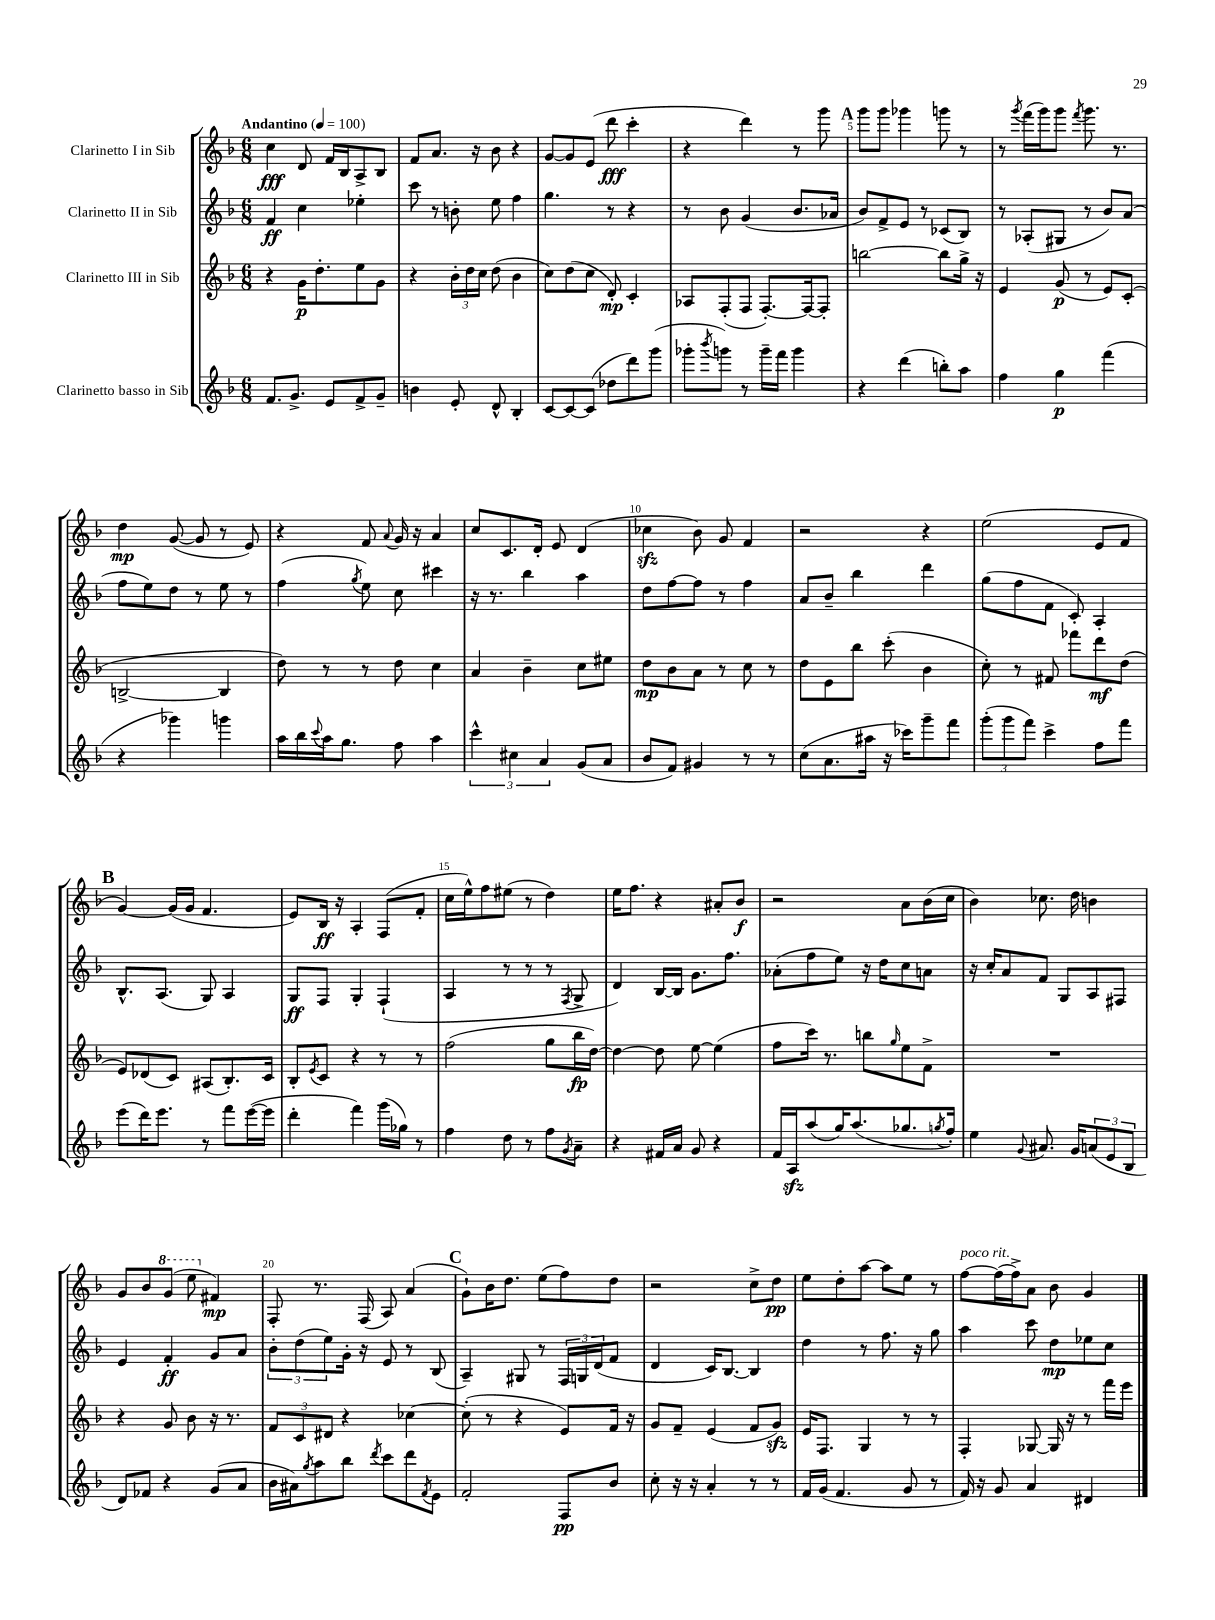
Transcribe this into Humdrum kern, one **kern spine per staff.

**kern	**dynam	**kern	**dynam	**kern	**dynam	**kern	**dynam
*part4	*part4	*part3	*part3	*part2	*part2	*part1	*part1
*staff4	*staff4	*staff3	*staff3	*staff2	*staff2	*staff1	*staff1
*I"Clarinetto basso in Sib	*	*I"Clarinetto III in Sib	*	*I"Clarinetto II in Sib	*	*I"Clarinetto I in Sib	*
*clefG2	*	*clefG2	*	*clefG2	*	*clefG2	*
*k[b-]	*	*k[b-]	*	*k[b-]	*	*k[b-]	*
*M6/8	*	*M6/8	*	*M6/8	*	*M6/8	*
*MM100	*	*MM100	*	*MM100	*	*MM100	*
=1	=1	=1	=1	=1	=1	=1	=1
!	!	!	!	!	!	!LO:TX:a:B:t=Andantino	!
8.f/L	.	4r	.	4f/	ff	4cc\	fff
8.g^/J	.	.	.	.	.	.	.
.	.	16g\KL	p	4cc\	.	8d/	.
.	.	8.dd'\	.	.	.	.	.
8e/L	.	.	.	.	.	16f/LL	.
.	.	.	.	.	.	16B-/J	.
8f^/	.	8ee\	.	4ee-X'\	.	8A^/	.
8g~/J	.	8g\J	.	.	.	8B-/J	.
=2	=2	=2	=2	=2	=2	=2	=2
4bn\	.	4r	.	8ccc\	.	8f/L	.
.	.	.	.	8r	.	8.a/J	.
8e'/	.	24b-'\LL	.	8bn'\	.	.	.
.	.	24dd\	.	.	.	.	.
.	.	.	.	.	.	16r	.
.	.	24cc\JJ	.	.	.	.	.
8d^^/	.	(8dd\	.	8ee\	.	8b-\	.
4B-'/	.	4b-\	.	4ff\	.	4r	.
=3	=3	=3	=3	=3	=3	=3	=3
[8c/L	.	8cc\L)	.	4.gg\	.	[8g/L	.
8c/_	.	(8dd\	.	.	.	8g/]	.
(8c/J]	.	8cc\J	.	.	.	(8e/J	.
8dd-X\L	.	8d'/)	mp	8r	.	8ddd\	fff
8ddd\)	.	4c'/	.	4r	.	4ccc'\	.
(8ggg\J	.	.	.	.	.	.	.
=4	=4	=4	=4	=4	=4	=4	=4
8ggg-X'\L	.	8A-X/L	.	8r	.	4r	.
8qbbb-/	.	.	.	.	.	.	.
8gggn\J)	.	(8F'/	.	8b-\	.	.	.
8r	.	8F/J	.	(4g/	.	4ddd\)	.
16ggg~\LL	.	[8.F'/L)	.	.	.	.	.
16fff\JJ	.	.	.	.	.	.	.
4ggg\	.	.	.	8.b-/L	.	8r	.
.	.	16F/k_	.	.	.	.	.
.	.	8F'/J]	.	.	.	8ggg\	.
.	.	.	.	16a-X/Jk	.	.	.
!!LO:REH:place=s1:t=A
=5	=5	=5	=5	=5	=5	=5	=5
4r	.	[2bbn\	.	8b-/L)	.	8ggg\L	.
.	.	.	.	8f^/	.	8ggg\J	.
(4ddd\	.	.	.	8e/J	.	4ggg-X\	.
.	.	.	.	8r	.	.	.
8bbn'\L)	.	8bb\L]	.	(8c-X/L	.	8gggn\	.
8aa\J	.	16gg^\Jk	.	8B-/J)	.	8r	.
.	.	16r	.	.	.	.	.
=6	=6	=6	=6	=6	=6	=6	=6
4ff\	.	4e/	.	8r	.	8r	.
.	.	.	.	.	.	8qggg/	.
.	.	.	.	(8A-X'/L	.	(16fff\LL	.
.	.	.	.	.	.	16ggg\J)	.
4gg\	p	(8g/	p	8G#X/J	.	8ggg\J	.
.	.	.	.	.	.	8qfff/	.
.	.	8r	.	8r	.	8.ggg\	.
(4fff\	.	8e/L)	.	8b-/L)	.	.	.
.	.	.	.	.	.	8.r	.
.	.	(8c'/J	.	(8a/J	.	.	.
!!LO:LB:g=z
=7	=7	=7	=7	=7	=7	=7	=7
4r	.	[2Bn^/	.	8ff\L	.	4dd\	mp
.	.	.	.	8ee\)	.	.	.
4ggg-X\)	.	.	.	8dd\J	.	([8g/	.
.	.	.	.	8r	.	8g/]	.
4gggn\	.	4B/]	.	8ee\	.	8r	.
.	.	.	.	8r	.	8e/)	.
=8	=8	=8	=8	=8	=8	=8	=8
16aa\LL	.	8dd\)	.	(4ff\	.	4r	.
16bb-\	.	.	.	.	.	.	.
8qqccc/	.	.	.	.	.	.	.
16aa\J	.	8r	.	.	.	.	.
8.gg\J	.	.	.	.	.	.	.
.	.	.	.	8qgg/	.	.	.
.	.	8r	.	8ee\)	.	8f/	.
.	.	.	.	.	.	8qqa/	.
8ff\	.	8dd\	.	8cc\	.	16g/	.
.	.	.	.	.	.	16r	.
4aa\	.	4cc\	.	4ccc#X\	.	4a/	.
=9	=9	=9	=9	=9	=9	=9	=9
6ccc^^\	.	4a/	.	16r	.	8cc/L	.
.	.	.	.	8.r	.	.	.
.	.	.	.	.	.	8.c/	.
6cc#X\	.	.	.	.	.	.	.
.	.	4b-~\	.	4bb-\	.	.	.
.	.	.	.	.	.	16d'/Jk	.
6a/	.	.	.	.	.	.	.
.	.	.	.	.	.	8e/	.
(8g/L	.	8cc\L	.	4aa\	.	(4d/	.
8a/J	.	8ee#X\J	.	.	.	.	.
=10	=10	=10	=10	=10	=10	=10	=10
8b-/L	.	8dd\L	mp	8dd\L	.	4cc-Xzz\	.
8f/J)	.	8b-\	.	[8ff\	.	.	.
4g#X/	.	8a\J	.	8ff\J]	.	8b-\)	.
.	.	8r	.	8r	.	8g/	.
8r	.	8cc\	.	4ff\	.	4f/	.
8r	.	8r	.	.	.	.	.
=11	=11	=11	=11	=11	=11	=11	=11
(8cc\L	.	8dd\L	.	8a/L	.	2r	.
8.a\	.	8e\	.	8b-~/J	.	.	.
.	.	8bb-\J	.	4bb-\	.	.	.
16aa#X\Jk	.	.	.	.	.	.	.
16r	.	(8ccc'\	.	.	.	.	.
16ccc-X\KL)	.	.	.	.	.	.	.
8ggg~\	.	4b-\	.	4ddd\	.	4r	.
8fff\J	.	.	.	.	.	.	.
=12	=12	=12	=12	=12	=12	=12	=12
(12ggg'\L	.	8cc'\)	.	(8gg\L	.	(2ee\	.
12ggg\	.	.	.	.	.	.	.
.	.	8r	.	8ff\	.	.	.
12fff\J)	.	.	.	.	.	.	.
4ccc^\	.	8f#X/	.	8f\J	.	.	.
.	.	8fff-X\L	.	8c'/)	.	.	.
8ff\L	.	8ddd\	mf	4A'/	.	8e/L	.
8fff\J	.	(8dd\J	.	.	.	8f/J	.
!!LO:LB:g=z
!!LO:REH:place=s1:t=B
=13	=13	=13	=13	=13	=13	=13	=13
(8eee\L	.	8e/L)	.	8.B-^^/L	.	[4g/)	.
16ddd\K)	.	(8d-X/	.	.	.	.	.
8.eee\J	.	.	.	(8.A/J	.	.	.
.	.	8c/J)	.	.	.	(16g/LL]	.
.	.	.	.	.	.	16g/JJ	.
8r	.	(8A#X/L	.	8G/)	.	4.f/	.
8fff\L	.	8.B-'/)	.	4A/	.	.	.
([16eee\L	.	.	.	.	.	.	.
16eee\JJ]	.	16c/Jk	.	.	.	.	.
=14	=14	=14	=14	=14	=14	=14	=14
4ddd'\	.	8B-'/L	.	8G/L	ff	8e/L)	.
.	.	8qe/	.	.	.	.	.
.	.	8c/J	.	8F/J	.	16B-/Jk	ff
.	.	.	.	.	.	16r	.
4fff\)	.	4r	.	4G'/	.	4A'/	.
(16ggg\LL	.	8r	.	(4F`/	.	(8F/L	.
16gg-X\JJ)	.	.	.	.	.	.	.
8r	.	8r	.	.	.	8f'/J	.
=15	=15	=15	=15	=15	=15	=15	=15
4ff\	.	(2ff\	.	4A/	.	16cc\LL	.
.	.	.	.	.	.	16ee^^\J)	.
.	.	.	.	.	.	8ff\	.
8dd\	.	.	.	8r	.	(8ee#X\J	.
8r	.	.	.	8r	.	8r	.
8ff\L	.	8gg\L	.	8r	.	4dd\)	.
8qg/	.	.	.	8qF/	.	.	.
8a~\J	.	16bb-\L	fp	8G^/	.	.	.
.	.	[16dd\JJ)	.	.	.	.	.
=16	=16	=16	=16	=16	=16	=16	=16
4r	.	4dd\_	.	4d/)	.	16ee\KL	.
.	.	.	.	.	.	8.ff\J	.
16f#X/LL	.	8dd\]	.	[16B-/LL	.	4r	.
16a/JJ	.	.	.	16B-/JJ]	.	.	.
8g/	.	[8ee\	.	8.g\L	.	.	.
4r	.	(4ee\]	.	.	.	8a#X'/L	.
.	.	.	.	8.ff\J	.	.	.
.	.	.	.	.	.	8b-/J	f
=17	=17	=17	=17	=17	=17	=17	=17
16f/LL	.	8ff\L	.	(8a-X'\L	.	2r	.
16Azz/J	.	.	.	.	.	.	.
(8aa/	.	16ccc\Jk)	.	8ff\	.	.	.
.	.	8.r	.	.	.	.	.
16gg/K)	.	.	.	8ee\J)	.	.	.
(8.aa/	.	.	.	.	.	.	.
.	.	8bbn\L	.	16r	.	.	.
.	.	.	.	16dd\KL	.	.	.
.	.	16qqgg/	.	.	.	.	.
8.gg-X/	.	8ee\	.	8cc\	.	8a\L	.
.	.	8f^\J	.	8an\J	.	(16b-\L	.
8qggn/	.	.	.	.	.	.	.
16ff'/Jk)	.	.	.	.	.	16cc\JJ	.
=18	=18	=18	=18	=18	=18	=18	=18
4ee\	.	2.r	.	16r	.	4b-\)	.
.	.	.	.	16cc'/KL	.	.	.
.	.	.	.	8a/	.	.	.
8qqg/	.	.	.	.	.	.	.
8.a#X/	.	.	.	8f/J	.	8.cc-X\	.
.	.	.	.	8G/L	.	.	.
16g/KL	.	.	.	.	.	16dd\	.
(12an/	.	.	.	8A/	.	4bn\	.
12e/	.	.	.	.	.	.	.
.	.	.	.	8F#X/J	.	.	.
12B-/J	.	.	.	.	.	.	.
!!LO:LB:g=z
=19	=19	=19	=19	=19	=19	=19	=19
8d/L)	.	4r	.	4e/	.	8g/L	.
8f-X/J	.	.	.	.	.	8b-/	.
*	*	*	*	*	*	*8va	*
4r	.	8g/	.	4f'/	ff	(8gg/J	.
.	.	8b-\	.	.	.	8eee\	.
*	*	*	*	*	*	*X8va	*
(8g/L	.	16r	.	8g/L	.	4f#X/)	mp
.	.	8.r	.	.	.	.	.
8a/J	.	.	.	8a/J	.	.	.
=20	=20	=20	=20	=20	=20	=20	=20
16b-\LL	.	12f/L	.	12b-'\L	.	8F'/	.
16a#X\J)	.	.	.	.	.	.	.
.	.	12c/	.	(12dd\	.	.	.
8qgg/	.	.	.	.	.	.	.
8aa\	.	.	.	.	.	8.r	.
.	.	12d#X/J	.	12ee\)	.	.	.
8bb-\J	.	4r	.	16g'\Jk	.	.	.
.	.	.	.	16r	.	(16F/	.
8qddd/	.	.	.	.	.	.	.
8ccc\L	.	.	.	8e/	.	8A/)	.
8ddd\	.	[4cc-X\	.	8r	.	(4a/	.
8qf/	.	.	.	.	.	.	.
8e\J	.	.	.	(8B-/	.	.	.
!!LO:REH:place=s1:t=C
=21	=21	=21	=21	=21	=21	=21	=21
2f'/	.	(8cc-'\]	.	4A~/)	.	8g`\L)	.
.	.	8r	.	.	.	16b-\K	.
.	.	.	.	.	.	8.dd\J	.
.	.	4r	.	8G#X/	.	.	.
.	.	.	.	8r	.	(8ee\L	.
8F/L	pp	8e/L)	.	24F/LL	.	8ff\)	.
.	.	.	.	24Gn/	.	.	.
.	.	.	.	(24d/J	.	.	.
8b-/J	.	16f/Jk	.	8f/J	.	8dd\J	.
.	.	16r	.	.	.	.	.
=22	=22	=22	=22	=22	=22	=22	=22
8cc'\	.	8g/L	.	4d/	.	2r	.
16r	.	8f~/J	.	.	.	.	.
16r	.	.	.	.	.	.	.
4a'/	.	(4e/	.	16c/KL)	.	.	.
.	.	.	.	[8.B-/J	.	.	.
8r	.	8f/L	.	4B-/]	.	8cc^\L	.
8r	.	8gzz/J)	.	.	.	8dd\J	pp
=23	=23	=23	=23	=23	=23	=23	=23
16f/LL	.	16e/KL	.	4dd\	.	8ee\L	.
(16g/JJ	.	8.F/J	.	.	.	.	.
4.f/	.	.	.	.	.	8dd'\	.
.	.	4G/	.	8r	.	[8aa\J	.
.	.	.	.	8.ff\	.	8aa\L]	.
8g/	.	8r	.	.	.	8ee\J	.
.	.	.	.	16r	.	.	.
8r	.	8r	.	8gg\	.	8r	.
=24	=24	=24	=24	=24	=24	=24	=24
!	!	!	!	!	!	!LO:TX:a:i:t=poco rit.	!
16f/)	.	4F'/	.	4aa\	.	[8ff\L	.
16r	.	.	.	.	.	.	.
8g/	.	.	.	.	.	(16ff\L]	.
.	.	.	.	.	.	16ff^\J)	.
4a/	.	[8G-X/	.	8ccc\	.	8a\J	.
.	.	16G-/]	.	8dd\L	mp	8b-\	.
.	.	16r	.	.	.	.	.
4d#X/	.	8r	.	8ee-X\	.	4g/	.
.	.	16fff\LL	.	8cc\J	.	.	.
.	.	16eee\JJ	.	.	.	.	.
==	==	==	==	==	==	==	==
*-	*-	*-	*-	*-	*-	*-	*-
